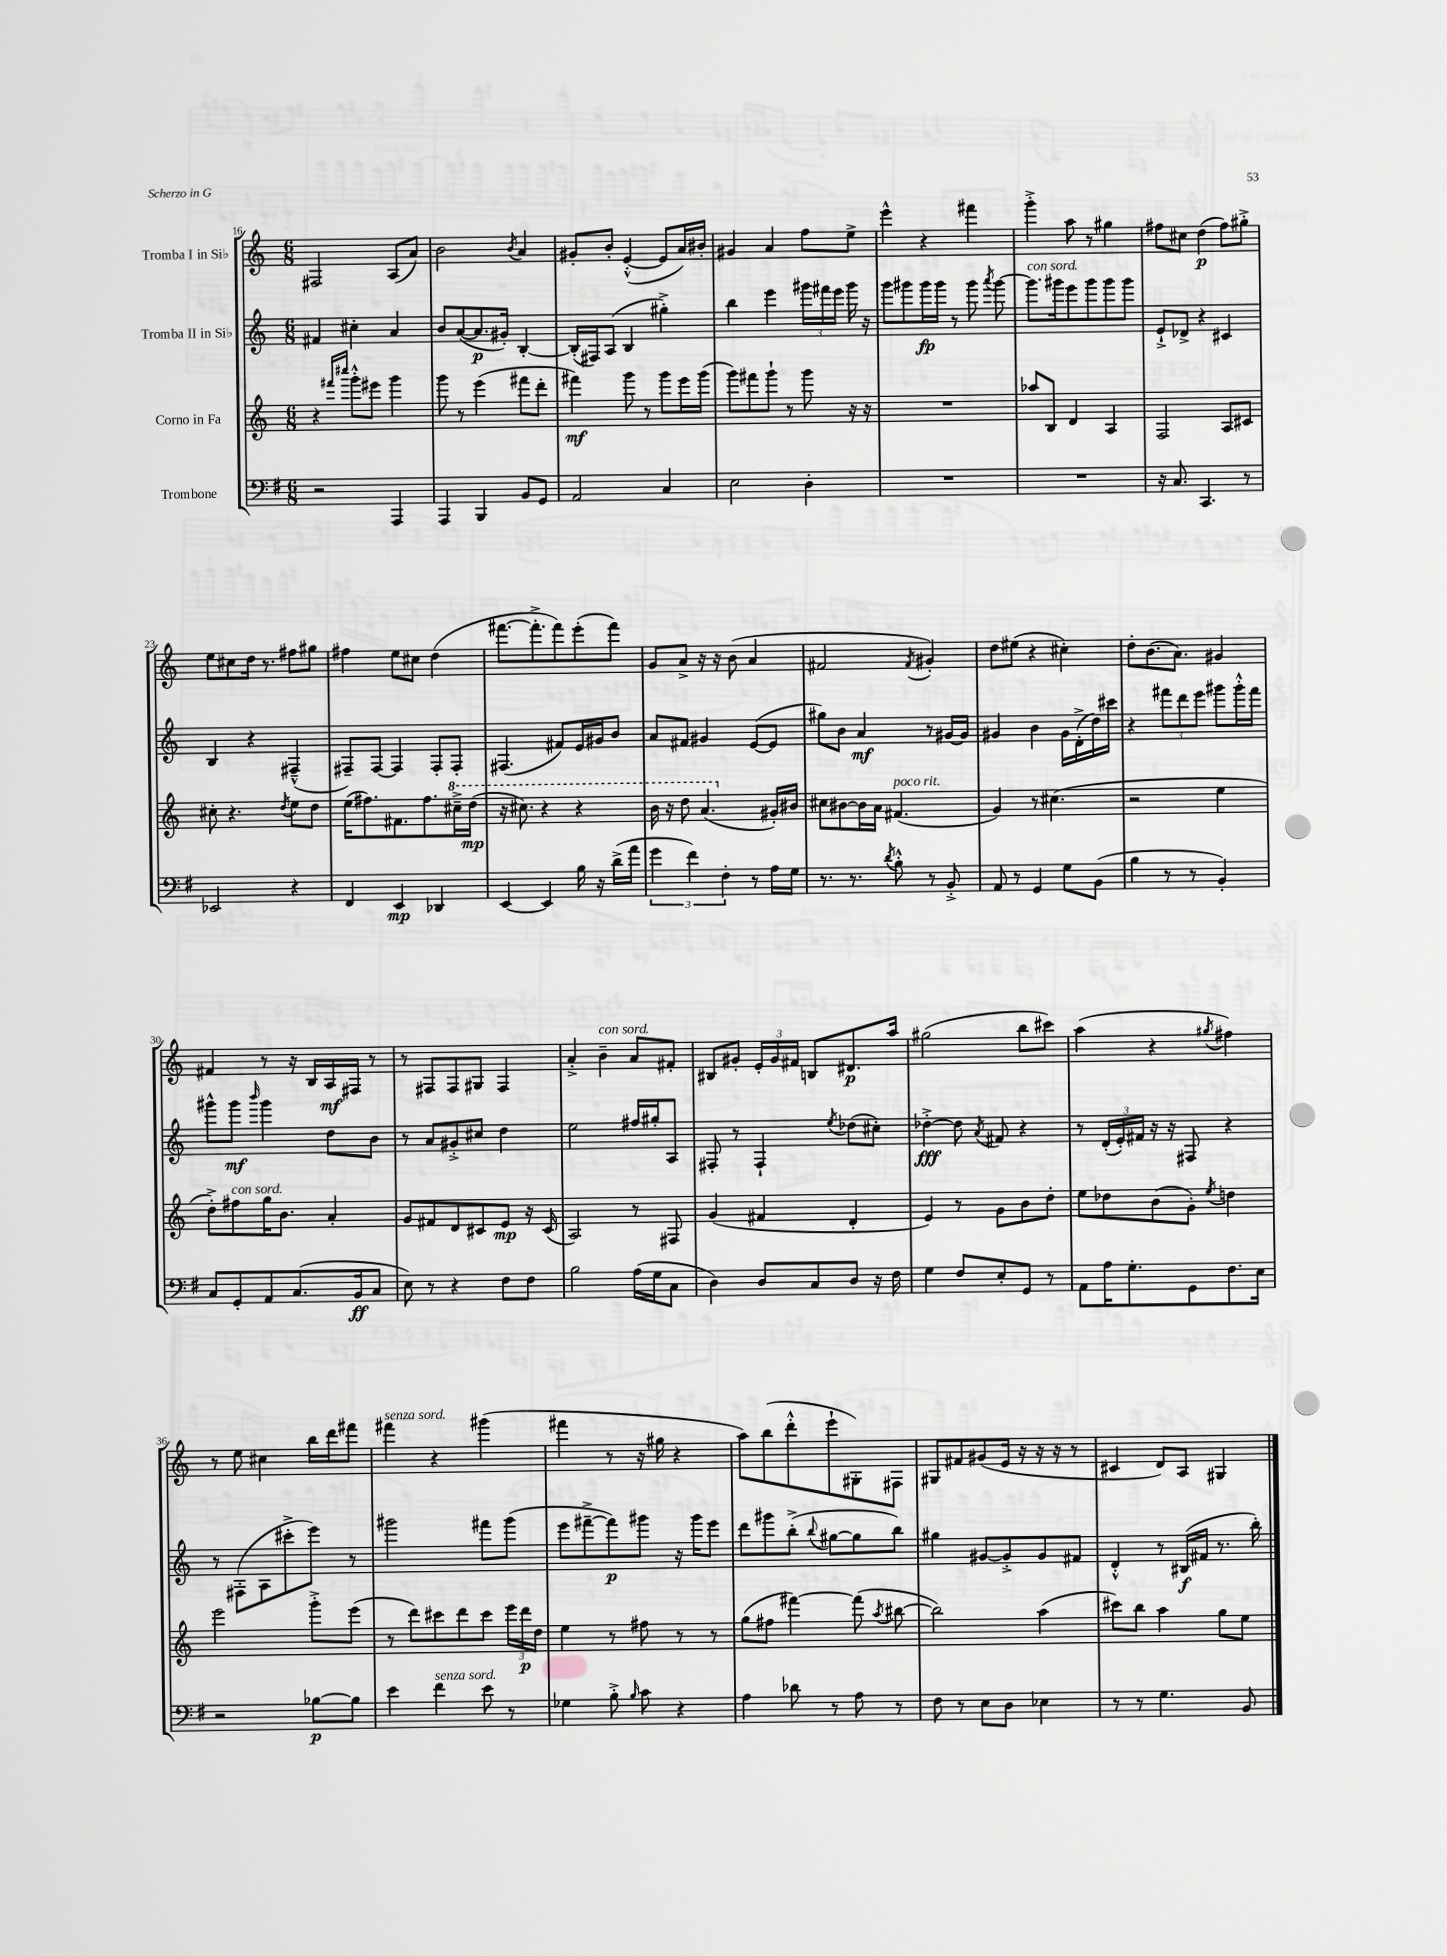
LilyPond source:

<<
\new StaffGroup <<
\new Staff = "s0" \with { instrumentName = "Tromba I in Sib" } {
    \clef treble \key c \major \numericTimeSignature \time 6/8
    \autoBeamOff fis2 a8[( a'8]) |
    b'2 \acciaccatura { b'8 } a'4 |
    gis'8[-. b'8]-. e'4~-.-^( e'8[ a'16) bis'16]-. |
    gis'4 a'4 f''8[ e''8]-> |
    e'''4-^ r4 fis'''4 |
    g'''4-.-> a''8 r8 gis''4 |
    fis''8[ cis''8] d''4\p( fis''8[) gis''8]-.-> |
    e''8[ cis''8 d''16] r8. fis''8[ gis''8] |
    fis''4 e''8[ cis''8] d''4( |
    fis'''8.[~ fis'''8.-.-> fis'''8) e'''8-.( fis'''8]) |
    g'8[ a'8]-> r16 r16 b'8( a'4 |
    fis'2 \acciaccatura { fis'8 } gis'4-.) |
    d''8[ eis''8]( r4 cis''4-.) |
    d''8[-. b'8.( a'8.]) gis'4 |
    fis'4 r8 r16 b16[ a16\mf fis16] r8 |
    r8 fis8[ fis8 gis8] fis4 |
    a'4-.-> b'4--^\markup { \italic "con sord." } a'8[ fis'8]-. |
    bis8[ gis'8]-. \tuplet 3/2 { e'16[-. gis'16 fis'16] } b8[ dis'8.\p a''16] |
    gis''2( b''8[ cis'''8]) |
    a''4( r4 \acciaccatura { gis''8 } fis''4) |
    r8 e''8 cis''4 b''16[ d'''16 fis'''8] |
    fis'''4^\markup { \italic "senza sord." } r4 gis'''4( |
    fis'''4 r8 r16 gis''16 r4 |
    a''8[) b''8( d'''8-.-^ e'''8-! gis8-.) fis8] |
    gis8[ fis'8 gis'8( e'16] r16 r16 r16 r8 |
    cis'4 d'8[) a8] gis4 \bar "|." |
}
\new Staff = "s1" \with { instrumentName = "Tromba II in Sib" } {
    \clef treble \key c \major \numericTimeSignature \time 6/8
    \autoBeamOff fis'4 cis''4-. a'4 |
    b'8[ a'8~( a'8.\p gis'16]-.) b4~-. |
    b16[-.( fis16) a8]( b4 gis''4-.->) |
    b''4 e'''4 \tuplet 3/2 { gis'''16[ fis'''16 e'''16] } gis'''16 r16 |
    g'''8[ gis'''8 gis'''16\fp gis'''16] r8 gis'''8 \acciaccatura { a'''8 } gis'''8~ |
    gis'''8.[^\markup { \italic "con sord." } gis'''16 e'''8 gis'''8 gis'''8 gis'''8] |
    e'8[-!-> des'8]-> r4 cis'4 |
    b4 r4 fis4---^( |
    fis8[--) fis8]~ fis4 fis8[-. fis8]-. |
    fis4.( fis'8[) e'16 gis'16 b'8] |
    a'8[ fis'8] gis'4 e'8[~( e'8] |
    gis''8[) b'8] a'4\mf r8 gis'16[~ gis'16] |
    gis'4 b'4 gis'16[ d'16-.->( d''16) cis'''16] |
    r4 \tuplet 3/2 { fis'''8[ d'''8 e'''8] } gis'''8[ gis'''16-.-^ fis'''16] |
    gis'''8[-^ gis'''8]\mf \grace { b'''16 } gis'''4 d''8[ b'8] |
    r8 a'8[ gis'8-.-> cis''8] d''4 |
    e''2 fis''16[ gis''16-. a8] |
    fis8-. r8 fis4-! \acciaccatura { e''8 } des''8[( cis''8]-.) |
    des''4~-.->\fff des''8 \acciaccatura { a'8 } fis'8 r4 |
    r8 \tuplet 3/2 { d'16[-.( e'16-.) fis'16] } r16 r16 fis8 r4 |
    r8 fis8[-.( a8 cis'''8-.-> e'''8]) r8 |
    gis'''2 fis'''8[ gis'''8]( |
    e'''8[ fis'''8~---> fis'''8\p) gis'''8] r16 gis'''16[ e'''8] |
    d'''8[ gis'''8 b''8]-.->( \appoggiatura { b''8 } gis''8[~ gis''8 b''8]) |
    gis''4 gis'8[~ gis'8-.-> gis'8 fis'8] |
    d'4-.-^ r8 bis16[\f( fis'16] r8. b''16-.) \bar "|." |
}
\new Staff = "s2" \with { instrumentName = "Corno in Fa" } {
    \clef treble \key c \major \numericTimeSignature \time 6/8
    \autoBeamOff r4 \grace { fis'''16[ cis''''16] } g'''8[-.-^ eis'''8] g'''4 |
    g'''8 r8 e'''4( fis'''8[ d'''8]-. |
    fis'''4\mf) g'''8 r8 g'''8[ e'''16 g'''16]( |
    g'''8[) fis'''8 g'''8]-! r8 g'''8 r16 r16 |
    R2. |
    aes''8[ b8] d'4 a4 |
    f2 a8[ cis'8] |
    cis''8-. r4. \acciaccatura { d''8 } e''8[ d''8] |
    e''16[( fis''8.) fis'8. fis''8. \ottava #1 cis'''16---> d'''16]\mp( |
    r16 cis'''8.) r4 r4 |
    b''16 r16 d'''8 a''4.( \ottava #0 gis'16[-.) bis'16] |
    cis''8[ bis'8~ bis'16 a'16] fis'4.^\markup { \italic "poco rit." }( |
    g'4) r8 cis''4.( |
    r2 e''4 |
    d''8[-.->) fis''8^\markup { \italic "con sord." } g''16 b'8.] a'4-. |
    g'8[ fis'8 d'8 cis'8 e'8]\mp r16 cis'16( |
    a2) r8 fis8 |
    g'4( fis'4 d'4-. |
    e'4) r8 g'8[ b'8 d''8]-. |
    e''8[ des''8 b'8( g'8]-.) \acciaccatura { e''8 } d''4 |
    e'''2 g'''8[-.-> e'''8]( |
    r8 d'''8[) cis'''8 d'''8 cis'''8] \tuplet 3/2 { e'''16[ d'''16\p d''16] } |
    e''4 r8 fis''8 r8 r8 |
    g''8[( fis''8] fis'''4~) fis'''8( \acciaccatura { a''8 } bis''8~ |
    bis''2) a''4( |
    cis'''8[) b''8] a''4 g''8[ e''8] \bar "|." |
}
\new Staff = "s3" \with { instrumentName = "Trombone" } {
    \clef bass \key g \major \numericTimeSignature \time 6/8
    \autoBeamOff r2 a,,4 |
    a,,4 b,,4 b,8[ g,8] |
    a,2 c4 |
    e2 d4-. |
    R2. |
    R2. |
    r16 c8. c,4. r8 |
    ees,2 r4 |
    fis,4 e,4\mp des,4 |
    e,4~ e,4 b16 r16 d'16[->( a'16] |
    \tuplet 3/2 { g'4 fis'4) fis4-. } r8 a16[ g16] |
    r8. r8. \acciaccatura { d'8 } b8-.-^ r8 b,8-.-> |
    a,8 r8 g,4 g8[ b,8]( |
    b4 r8 r8 b,4-.) |
    c8[ g,8-. a,8 c8.( b,16\ff c8] |
    e8) r8 r4 fis8[ fis8] |
    b2 a16[( g16 c8] |
    d4) d8[ c8 d8] r16 fis16 |
    g4 fis8[ e8-. g,8] r8 |
    a,8[ a16 g8.-. g,8 fis8. e16] |
    r2 bes8[~\p bes8] |
    e'4 fis'4^\markup { \italic "senza sord." } e'8 r8 |
    ges4 b8-.-> \grace { b16 } c'8 r4 |
    a4 des'8 r8 a8 r8 |
    fis8 r8 e8[ d8] ees4 |
    r8 r8 g4. b,8 \bar "|." |
}
>>
>>
\layout { \context { \Score currentBarNumber = #16 } }
